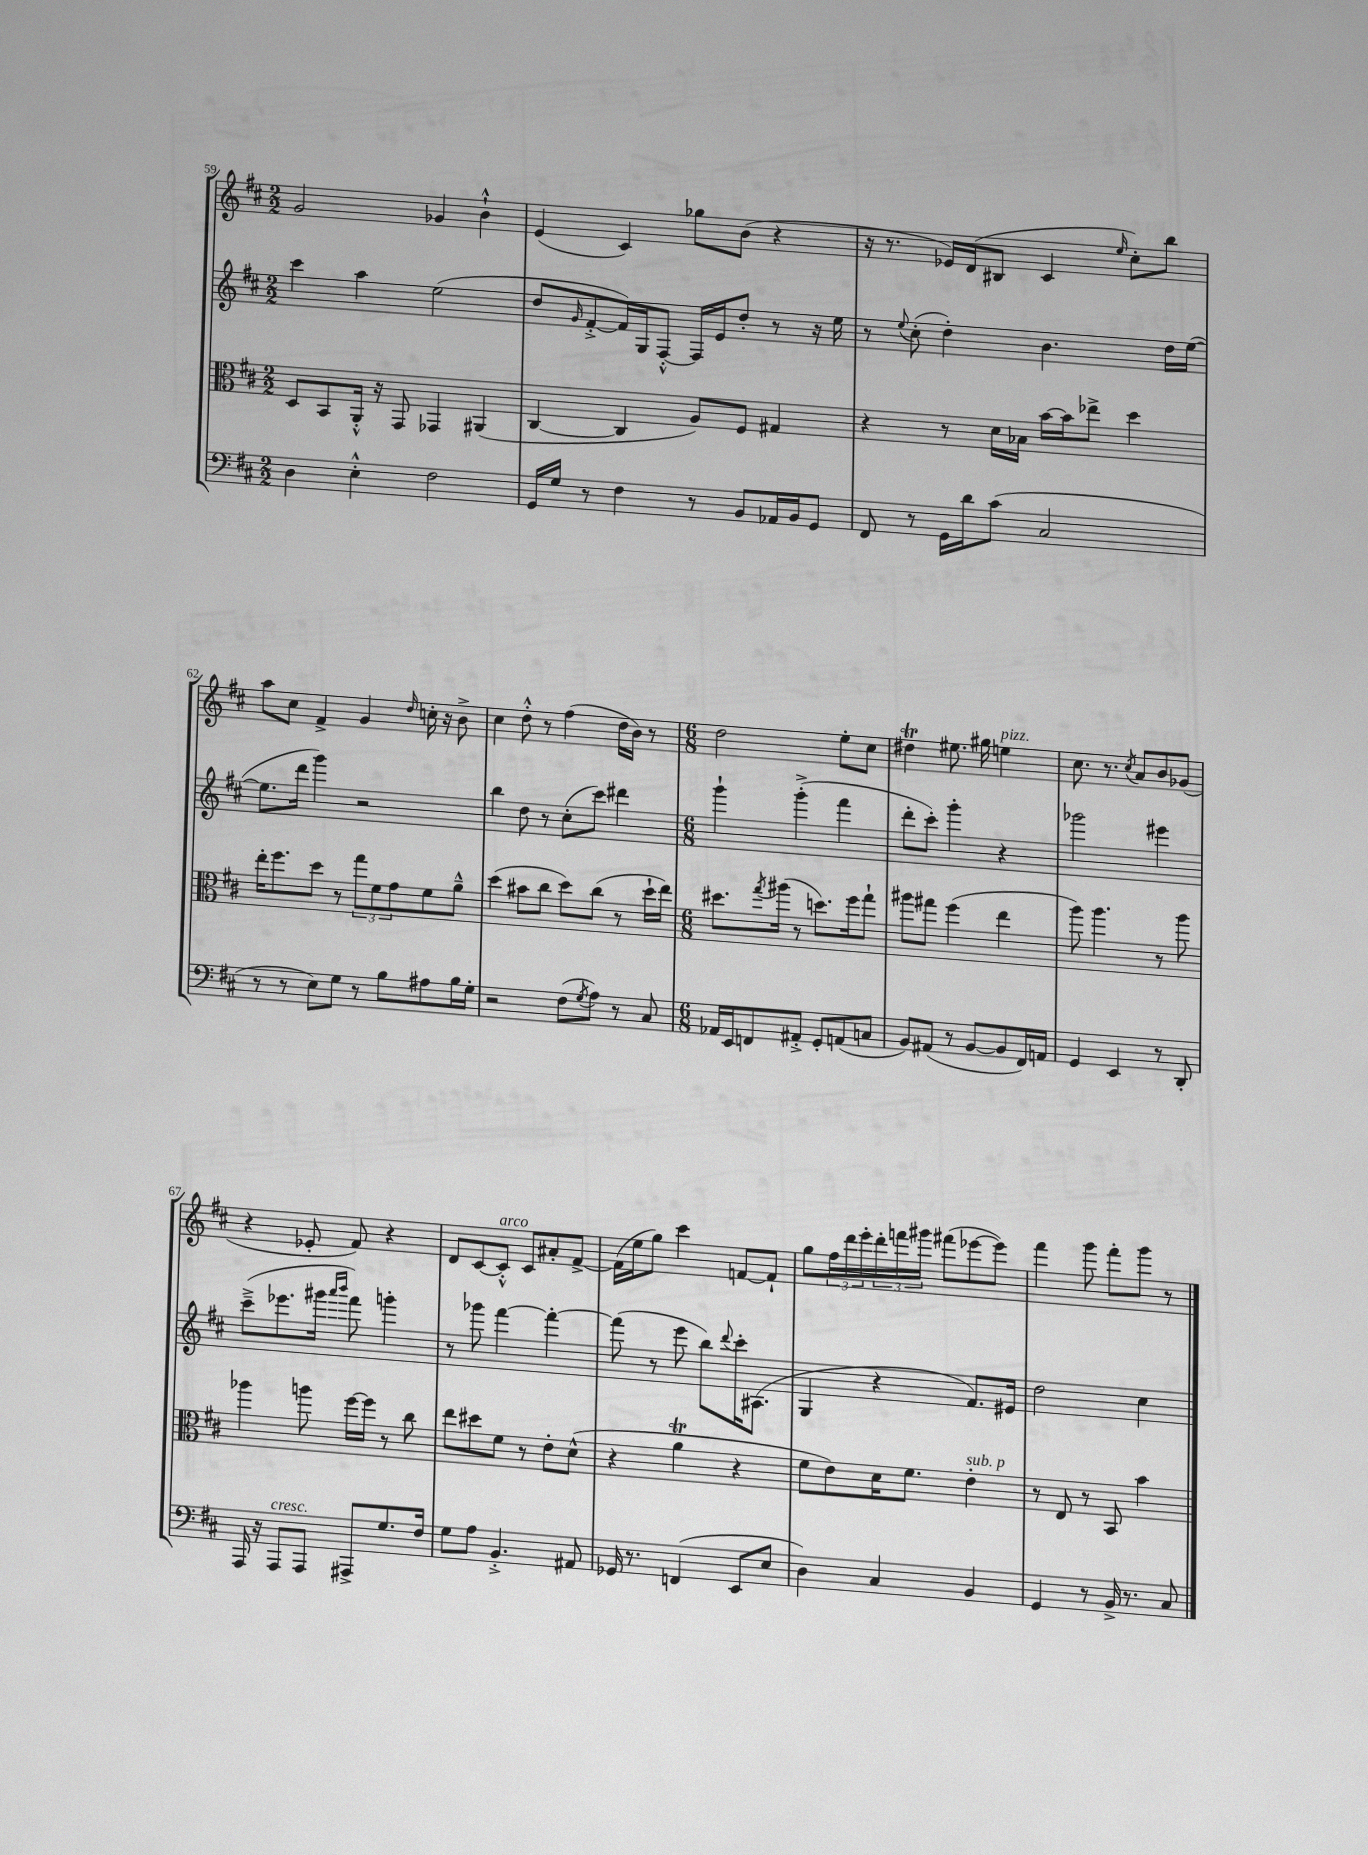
<<
\new StaffGroup <<
\new Staff = "s0" {
    \clef treble \key d \major \numericTimeSignature \time 2/2
    g'2 ges'4 b'4-!-^ |
    e'4( cis'4) ges''8 b'8( r4 |
    r16 r8. ees'16) d'16( bis8 cis'4 \grace { e''16 } cis''8-.) b''8 |
    a''8 cis''8 fis'4-> g'4 \grace { d''16 } c''16-. r16 b'8-> |
    cis''4 d''8-.-^ r8 fis''4( d''16 b'16) r8 |
    \numericTimeSignature \time 6/8 d''2 e''8-. cis''8 |
    dis''4\trill eis''8. gis''16 e''4^\markup { \italic "pizz." } |
    cis''8. r8. \acciaccatura { cis''8 } a'8 b'8 ges'8( |
    r4 ees'8-. fis'8) r4 |
    d'8 cis'8~ cis'8-.-^^\markup { \italic "arco" } cis'8 ais'8-. fis'8~-> |
    fis'16( e''16 g''8) cis'''4 f'8~ f'8-! |
    g''8 \tuplet 3/2 { fis''16 d'''16 e'''16-. } \tuplet 3/2 { d'''16-. f'''16 gis'''16 } fis'''8( ees'''8~ ees'''8) |
    fis'''4 g'''8 fis'''8-. g'''8 r8 \bar "|." |
}
\new Staff = "s1" {
    \clef treble \key d \major \numericTimeSignature \time 2/2
    cis'''4 a''4 e''2( |
    d''8 \grace { g'16 } fis'8~-.-> fis'16) g16 fis8~-.-^ fis16 e'16 d''8-. r8 r16 e''16 |
    r8 \appoggiatura { e''8 } cis''8-.( d''4-.) b'4. d''16 e''16~( |
    e''8. d'''16 g'''4) r2 |
    b''4 d''8 r8 cis''8-.( cis'''8) dis'''4 |
    \numericTimeSignature \time 6/8 g'''4-! g'''4-.->( fis'''4 |
    d'''8-. cis'''8-.) g'''4-. r4 |
    ges'''2 eis'''4 |
    cis'''8--->( ees'''8. gis'''16 \grace { a'''16 b'''16 } fis'''8) g'''4-. |
    r8 ges'''8 fis'''4~ fis'''4~-. |
    fis'''8( r8 e'''8 b''8) \appoggiatura { d'''8 } cis'''16-. ais8.( |
    g4 r4 fis'8.) eis'16 |
    d''2 cis''4 \bar "|." |
}
\new Staff = "s2" {
    \clef alto \key d \major \numericTimeSignature \time 2/2
    d8 b,8 a,16-.-^ r16 g,8 ges,4 ais,4( |
    cis4~ cis4 a8) fis8 gis4 |
    r4 r8 d'16 bes16 b'16~ b'16 ees''8-> d''4 |
    e''16-. fis''8. d''8 r8 \tuplet 3/2 { g''8 fis'8 g'8 } fis'8 a'8---^ |
    d''4( bis'8 cis''8 d''8) cis''8( r8 d''16-! e''16) |
    \numericTimeSignature \time 6/8 dis''8. \acciaccatura { g''8 } ais''16( r8 d''8.) fis''16 g''8-! |
    ais''8 gis''8 fis''4( e''4 |
    a''8) a''4. r8 a''8 |
    aes''4 a''8 fis''16~ fis''16 r8 cis''8 |
    e''8 dis''8 fis'8 r8 e'8-. d'8-^( |
    r4 a'4\trill r4 |
    fis'8 e'8) d'16 fis'8. e'4-.^\markup { \italic "sub. p" } |
    r8 e8 r8 b,8 b'4 \bar "|." |
}
\new Staff = "s3" {
    \clef bass \key d \major \numericTimeSignature \time 2/2
    d4 e4-.-^ fis2 |
    g,16 g16 r8 fis4 r8 b,8 aes,16 b,16 g,8 |
    fis,8 r8 g,16 d'16 cis'8( cis2 |
    r8 r8 e8) g8 r8 b8 ais8 b16 g16-. |
    r2 fis8( \acciaccatura { g8 } a8) r8 cis8 |
    \numericTimeSignature \time 6/8 aes,16 e,16 f,8 ais,8-.-> g,8-. a,8( c8 |
    b,8) ais,8( r8 b,8~ b,8 fis,16) a,16 |
    g,4 e,4 r8 d,8-. |
    a,,16 r16 a,,8^\markup { \italic "cresc." } a,,8 ais,,8-> g8. fis16 |
    g8 a8 b,4.-.-> ais,8 |
    ges,16 r8. f,4( e,8 e8 |
    d4) cis4 b,4 |
    g,4 r8 b,16-> r8. cis8 \bar "|." |
}
>>
>>
\layout { \context { \Score currentBarNumber = #59 } }
